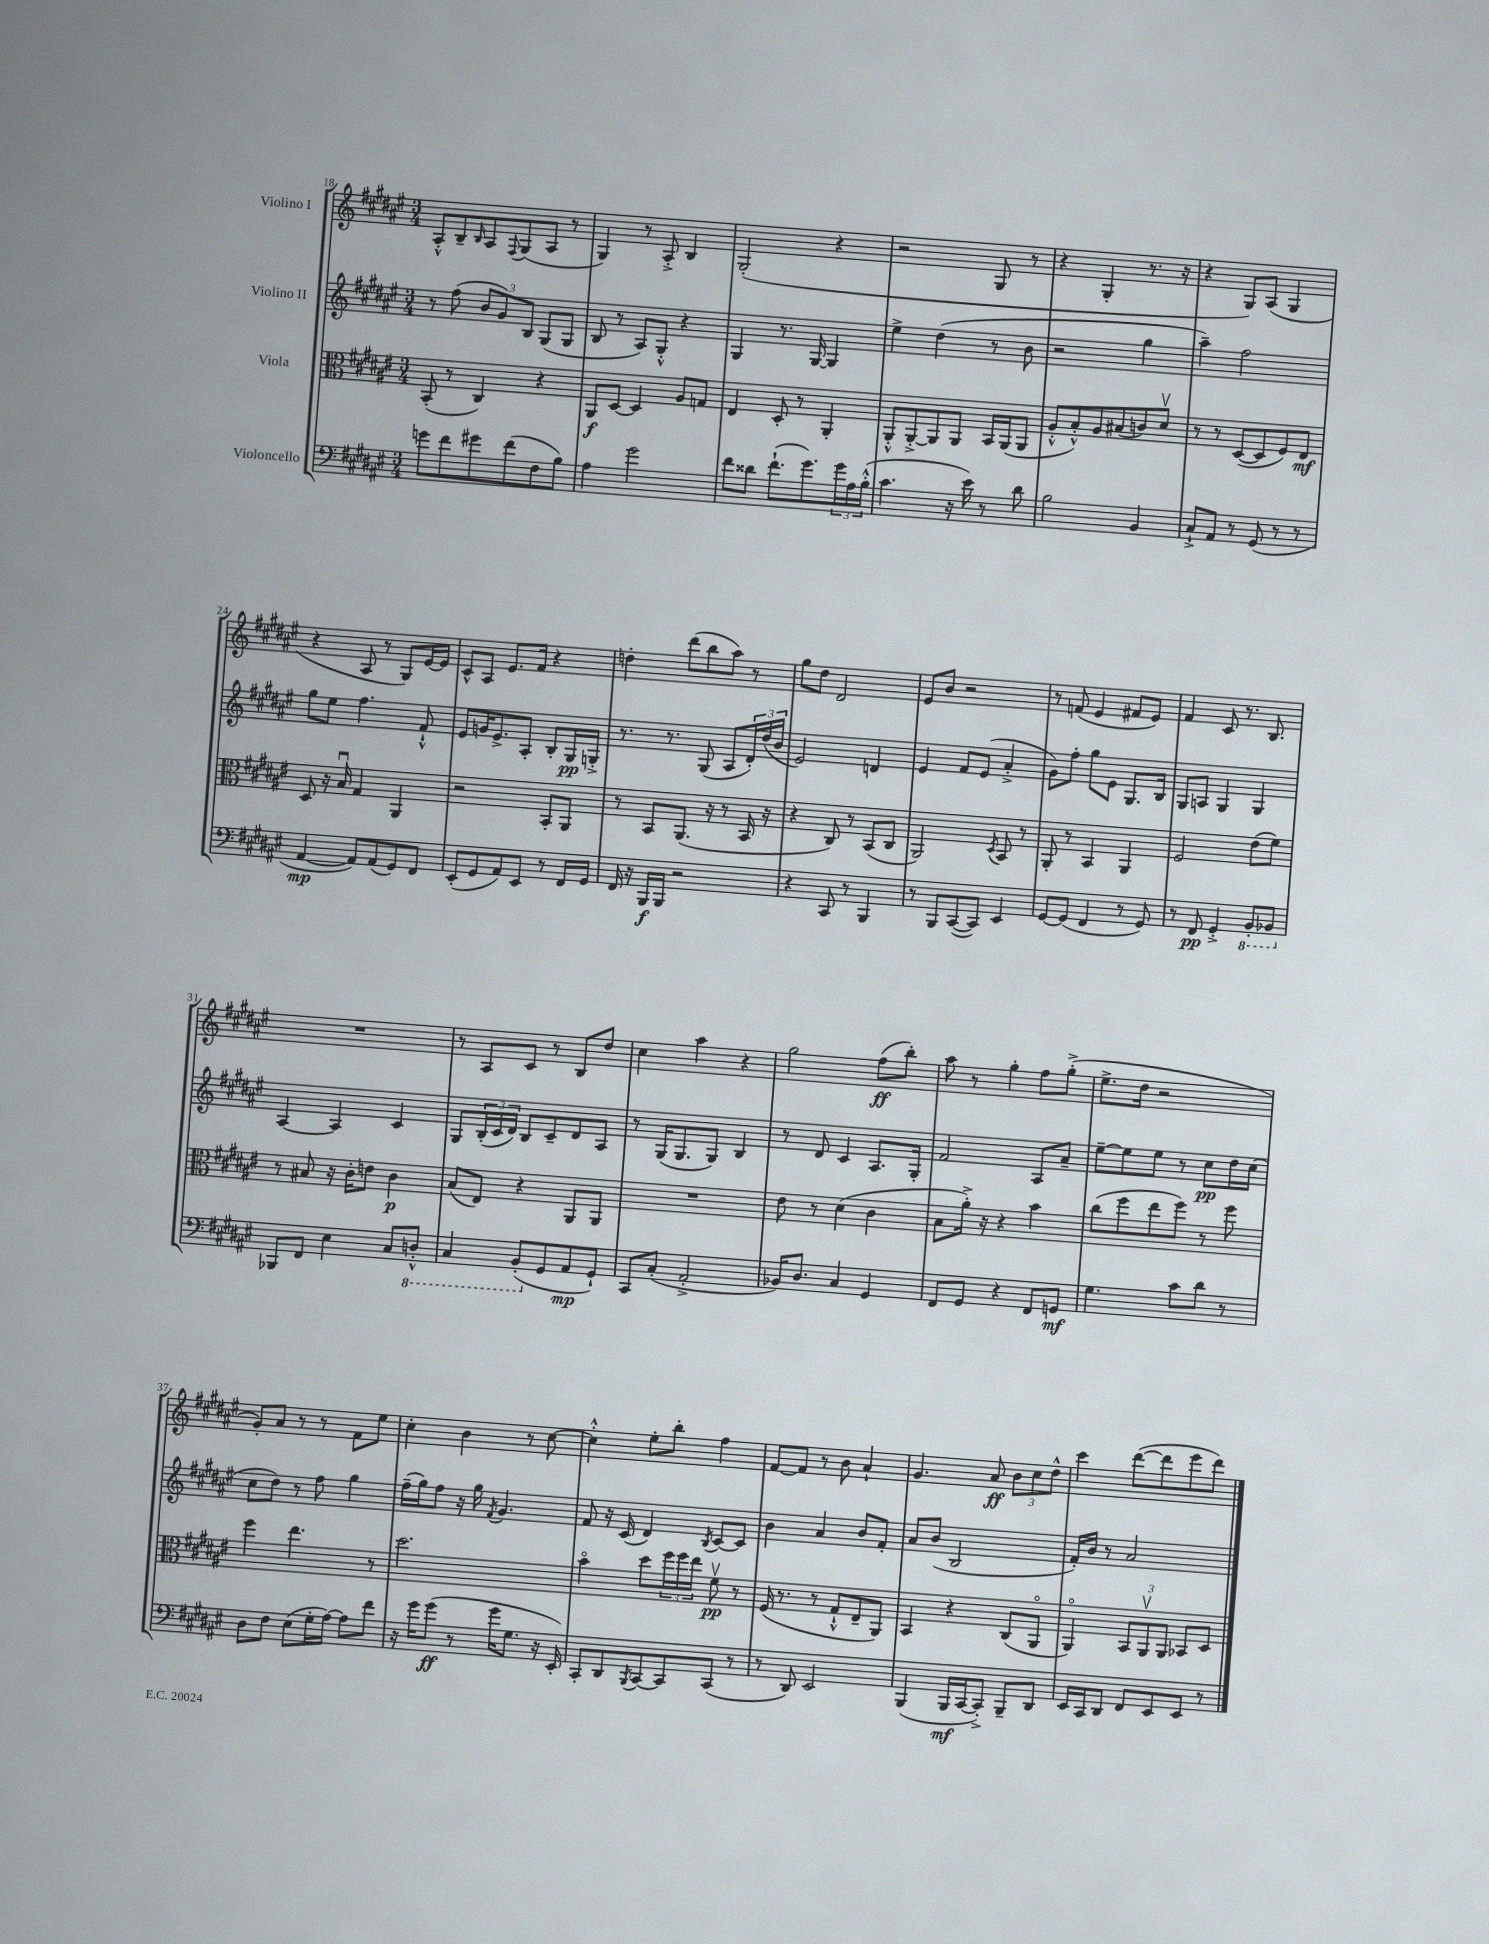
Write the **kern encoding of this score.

**kern	**kern	**kern	**kern
*staff4	*staff3	*staff2	*staff1
*clefF4	*clefC3	*clefG2	*clefG2
*k[f#c#g#d#a#e#]	*k[f#c#g#d#a#e#]	*k[f#c#g#d#a#e#]	*k[f#c#g#d#a#e#]
*M3/4	*M3/4	*M3/4	*M3/4
8g\L	(8BB'/	8r	8A#'^^/L
8f#\	8r	(8ff#\	8B~/
.	.	.	16qqB/
8g#\	4C#/)	12b/L	8A#/
.	.	12g#/)	.
.	.	.	8qqF#/
(8f#\	.	.	(8G#/
.	.	12B/J	.
8F#\	4r	(8G#/L	8A#/J
8B\J)	.	8G#/J	8r
=	=	=	=
4A#\	8AA#/L	8B/	4G#/)
.	[8D#/J	8r	.
2g#\	4D#/]	8A#/L)	8r
.	.	8G#'^^/J	8A#'^/
.	8A#/L	4r	4B/
.	8G/J	.	.
=	=	=	=
8f#\L	4E#/	4G#/	(2G#'/
8d##\J	.	.	.
(8.f#`\L	8D#'/	8.r	.
.	8r	.	.
8.g#\)	.	[16G#/	.
.	4AA#'/	4G#/]	4r
24g#\L	.	.	.
24A#\	.	.	.
(24B'^^\JJ	.	.	.
=	=	=	=
4.c#\	8AA#'^^/L	4ee#^\	2r
.	[8AA#'^/	.	.
.	8AA#/]	(4dd#\	.
16r	8AA#/J	.	.
16e#\)	.	.	.
8r	16BB/LL	8r	8G#/
.	(16AA#/J	.	.
8d#\	8AA#/J	8b\	8r
=	=	=	=
2B\	8A#'^^/L	2r	4r
.	8B'^^/)	.	.
.	8A#/	.	4G#'/
.	(8B#/	.	.
4BB/	8c/)	4gg#\	8.r
.	8d#v/J	.	.
.	.	.	16r
=	=	=	=
8C#`^/L	8r	4aa#~\)	4r
8AA#/J	8r	.	.
8r	([8D#/L	2ff#\	8G#/L)
(8GG#/	8D#/]	.	(8A#/J
8r	8F#/)	.	4G#/
8r	8E#/J	.	.
=	=	=	=
[4AA#/	8D#/	8gg#\L	4r
.	16r	8ee#\J	.
.	16Bu/	.	.
8AA#/]L)	4G#/	4.ff#\	8A#/
(8AA#/	.	.	8r
8GG#/)	4AA#/	.	8G#/L)
8FF#/J	.	8f#`^^/	[16e#/L
.	.	.	16e#/]JJ
=	=	=	=
(8EE#'/L	2r	8e#/L	8c#^^/L
8GG#/	.	16g/K	8A#/J
.	.	8.e#^/	.
8AA#/)	.	.	8.e#/L
8EE#/J	.	8A#'/J	.
.	.	.	16f#/Jk
8r	8BB'/L	8B'/L	4r
16FF#/LL	8AA#/J	16G#/L	.
16GG#/JJ	.	16G'^/JJ	.
=	=	=	=
16FF#/	8r	8.r	4dd'\
16r	.	.	.
16BBB/LL	8BB/L	.	.
16BBB/JJ	.	8.r	.
2r	(8.AA#/J	.	(8ddd#\L
.	.	(8G#/	8bb\
.	16r	.	.
.	8r	8A#/L	8aa#\J)
.	16BB/	24d#'/L)	8r
.	.	(24dd#/	.
.	16r	.	.
.	.	24b/JJ	.
=	=	=	=
4r	4r	2e#/)	8gg#\L
.	.	.	8dd#\J
8CC#/	8C#/)	.	2d#/
8r	8r	.	.
4BBB/	(8BB/L	4d/	.
.	8C#/J	.	.
=	=	=	=
8r	2AA#/)	4e#/	8e#/L
8BBB/L	.	.	8b/J
([8CC#/	.	8f#/L	2r
8CC#/]J)	.	(8e#/J	.
.	8qD#/	.	.
4EE#/	8BB/	4a#'^/	.
.	8r	.	.
=	=	=	=
[8GG#/L	8AA#'/	8g#\L)	8r
(8GG#/]J	8r	8ff#'\J	(8f/
4FF#/	4BB/	8gg#\L	4e#/
.	.	8e#\J	.
8r	4AA#/	8.G#/L	8f#/L
8GG#/)	.	.	8e#/J)
.	.	16B/Jk	.
=	=	=	=
8r	2F#/	8G#/L	4f#/
8FF#/	.	8A/J	.
4GG#'^/	.	4G#/	8c#/
.	.	.	8.r
8BBB'/L	(8e#\L	4G#/	.
.	.	.	8.B/
8BBB-/J	8f#\J)	.	.
=	=	=	=
8BBB-/L	8r	[4A#/	2.r
8FF#/J	8B#/	.	.
4E#\	16r	4A#/]	.
.	16c#'\LK	.	.
.	8e\J	.	.
8C#/L	4c#\	4c#/	.
8DD'^^/J	.	.	.
=	=	=	=
4CC#/	(8B/L	8G#/L	8r
.	8E#/J)	(24B'/L	8A#/L
.	.	24c#/	.
.	.	24d#/JJ)	.
(8BBB'/L	4r	8B/L	8c#/J
8GG#/	.	8c#~/	8r
8AA#/	8AA#/L	8d#/	8B/L
8GG#`/J)	8AA#/J	8A#/J	8dd#/J
=	=	=	=
8CC#/L	2.r	8r	4cc#\
(8C#'/J	.	(16G#/LK	.
.	.	8.G#/	.
2AA#'^/	.	.	4aa#\
.	.	8G#/J)	.
.	.	4B/	4r
=	=	=	=
16BB-/LK)	8e#\	8r	2gg#\
8.D#/J	.	.	.
.	8r	8d#/	.
4C#/	(4d#\	4c#/	.
4GG#/	4c#\	8.A#/L	(8ff#\L
.	.	.	8bb'\J)
.	.	16G#'/Jk	.
=	=	=	=
8FF#/L	8B\L	2f#/	8aa#\
8GG#/J	16a#'^\Jk)	.	8r
.	16r	.	.
4r	4r	.	4gg#'\
8FF#/L	4b\	8A#/L	8ff#\L
8GG/J	.	8a#~/J	(8gg#'^\J
=	=	=	=
4.G#\	(8cc#\L	[8ee#~\L	8.ee#^\L
.	8ff#\	8ee#\]	.
.	.	.	16dd#\Jk
.	8ee#\	8ee#\J	2r
8c#\L	8ff#\J)	8r	.
8d#\J	8r	8cc#\L	.
8r	8ff#\	16dd#\L	.
.	.	(16cc#\JJ	.
=	=	=	=
8D#\L	4ff#\	8cc#\L	8g#'/L)
8F#\J	.	8dd#\J)	8a#/J
(8E#\L	4.ee#\	8r	8r
16G#'\L	.	8ff#\	8r
[16A#\JJ)	.	.	.
8A#\]L	.	4gg#\	8f#\L
8f#\J	8r	.	8ee#\J
=	=	=	=
16r	2.dd#\	(16ff#~\LL	4cc#'\
16g#\LK	.	16gg#\J)	.
(8g#\J	.	8ff#\J	.
8r	.	16r	4b\
.	.	16gg#\	.
.	.	8qf#/	.
16g#\LK	.	4.g#/	.
8.G#\J	.	.	.
.	.	.	8r
16r	.	.	[8cc#\
16EE#'/)	.	.	.
=	=	=	=
8CC#'/L	4bo\	8f#/	4cc#'^^\]
8DD#/	.	16r	.
.	.	(16c#/	.
8qBBB/	.	.	.
[8CC#/	8dd#\L	4d#/)	8ee#'\L
8CC#/]	24ff#\L	.	8bb'\J
.	24ff#\	.	.
.	24ee#\JJ	.	.
.	.	8qB/	.
(8CC#/J	8f#v\	[8c#/L	4ff#\
8r	8r	8c#/]J	.
=	=	=	=
8r	(16F#/	4b\	[8f#/L
.	8.r	.	.
8DD#/)	.	.	8f#/]J
2EE#/	8r	4a#/	8r
.	8G#`^^/L	.	8b\
.	8E#~/	8b/L	4a#`/
.	8AA#/J)	8f#'/J	.
=	=	=	=
(4BBB/	4BB/	8a#/L	4.g#/
.	.	(8b/J	.
16BBB/LL	4r	2B/	.
[16CC#/J	.	.	.
8CC#'^/]J)	.	.	8a#/
8BBB~/L	(8C#/L	.	12b\L
.	.	.	12cc#\
8DD#/J	8AA#o/J	.	.
.	.	.	12dd#^^\J
=	=	=	=
16EE#/LL	4AA#o/)	16f#'/LL)	4ccc#\
16CC#/J	.	16b/JJ	.
8DD#/J	.	8r	.
8FF#/L	12BB/L	2a#/	([8ddd#\L
.	12AA#v/	.	.
8EE#/	.	.	8ddd#\]
.	12AA#/J	.	.
8EE#/J	8BB-/L	.	8eee#\
8r	8D#/J	.	8ddd#\J)
==	==	==	==
*-	*-	*-	*-
